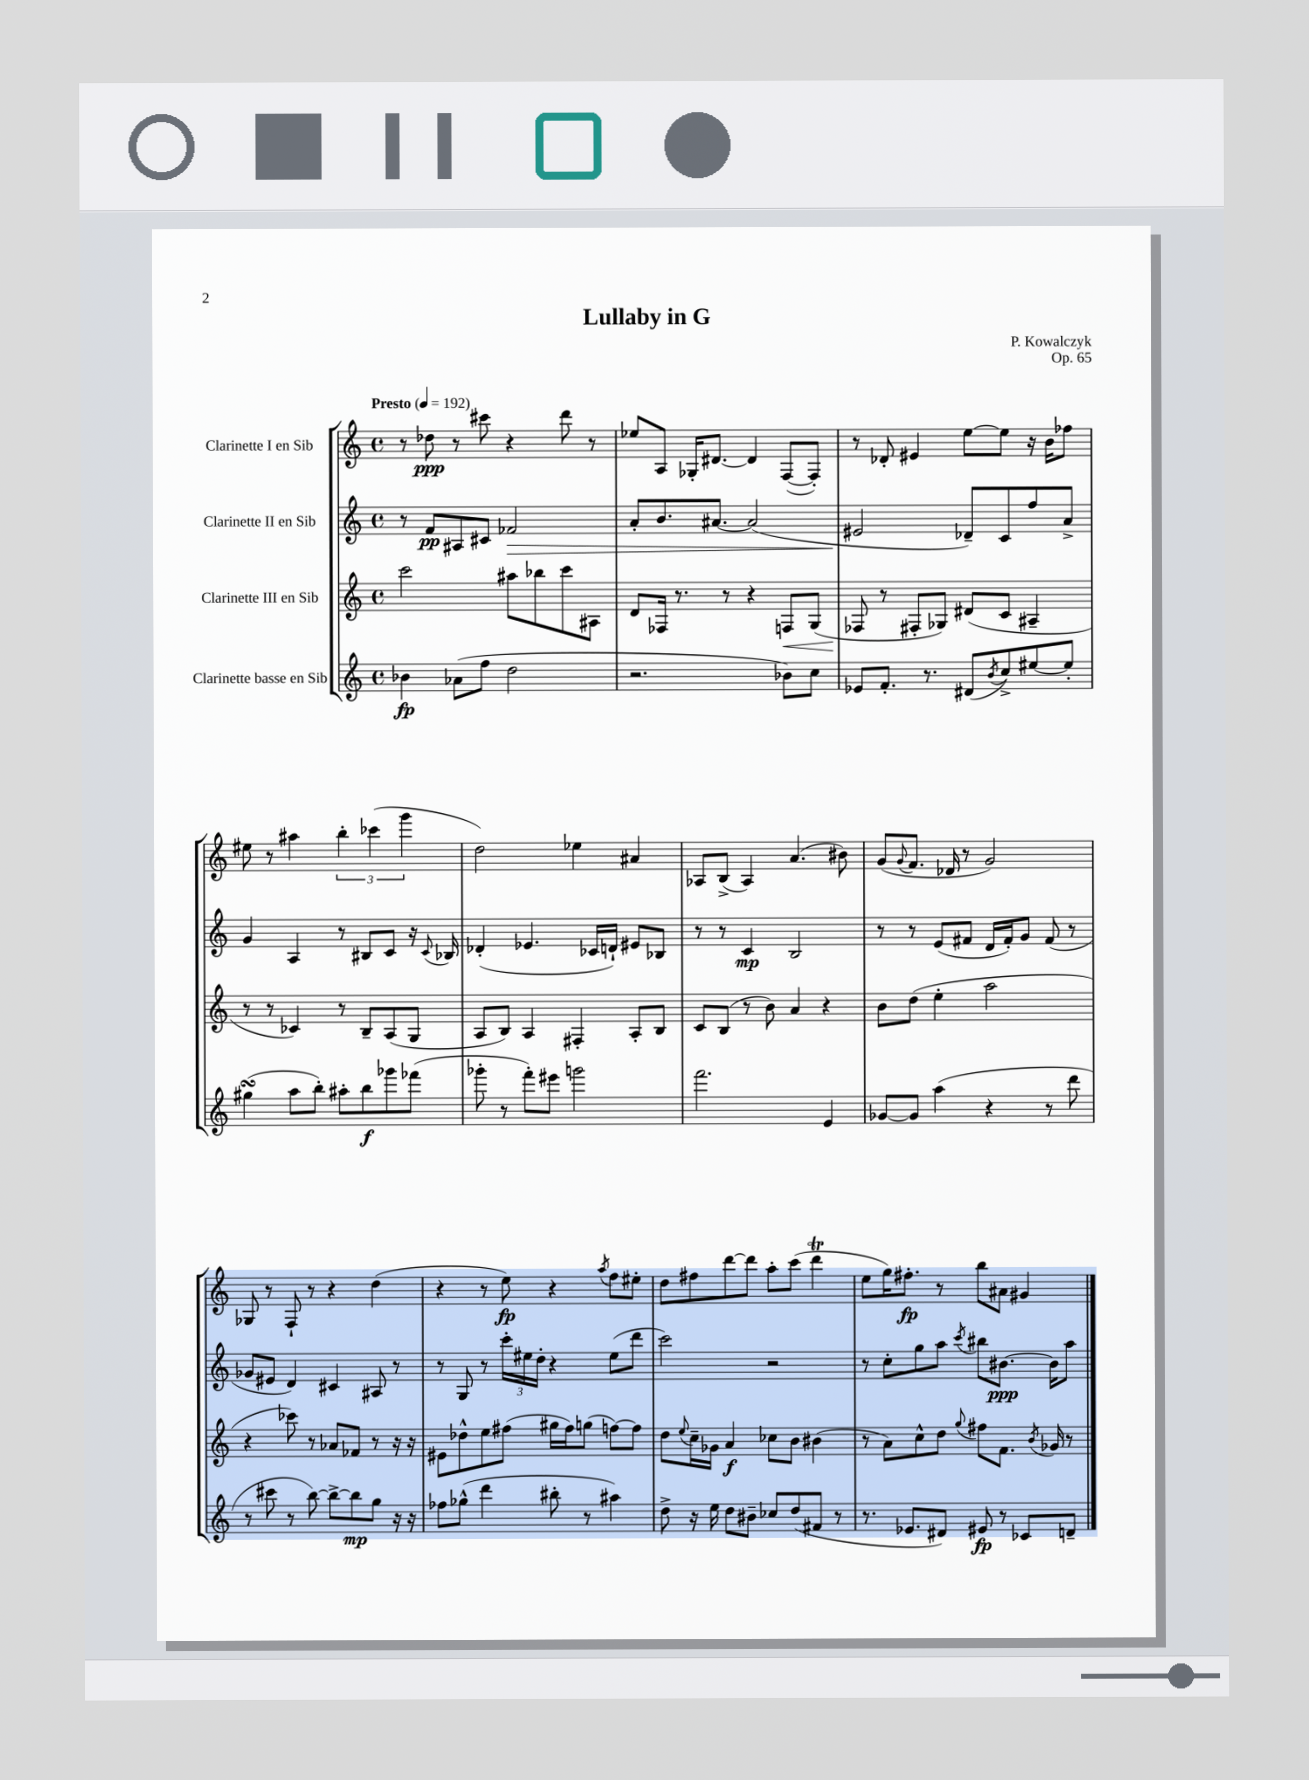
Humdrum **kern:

**kern	**kern	**kern	**kern
*staff4	*staff3	*staff2	*staff1
*clefG2	*clefG2	*clefG2	*clefG2
*k[]	*k[]	*k[]	*k[]
*M4/4	*M4/4	*M4/4	*M4/4
*met(c)	*met(c)	*met(c)	*met(c)
*MM192	*MM192	*MM192	*MM192
4b-\	2ccc\	8r	8r
.	.	8f/L	8dd-\
(8a-\L	.	8A#/	8r
8ff\J	.	8c#/J	8ccc#\
2dd\	8aa#\L	2f-/	4r
.	8bb-\	.	.
.	8ccc\	.	8ddd\
.	8A#\J	.	8r
=	=	=	=
2.r	8d/L	8a'/L	8ee-/L
.	16F-/Jk	8.b/	8A/J
.	8.r	.	.
.	.	.	16G-'/LK
.	.	[8.a#/J	[8.d#/J
.	8r	.	.
.	4r	(2a#/]	4d#/]
8b-\L)	8F/L	.	([8F/L
8cc\J	(8G/J	.	8F'/]J)
=	=	=	=
8e-/L	8F-/	2e#/	8r
8.f'/J	8r	.	8d-'/
.	8F#'/L	.	4e#/
8.r	.	.	.
.	8G-/J)	.	.
(8d#/L	(8d#/L	8d-~/L)	[8ee\L
8qb/	.	.	.
8cc^/)	8c/J	8c/	8ee\]J
[8ee#/	4A#~/	8ff/	16r
.	.	.	16b\LK
8ee#'/]J	.	8a^/J	8ff-\J
=	=	=	=
(4gg#\	8r	4g/	8ee#\
.	8r	.	8r
8aa\L	4c-/)	4A/	4aa#\
8bb'\J)	.	.	.
8aa#'\L	8r	8r	6bb'\
8bb\	8B~/L	8B#/L	.
.	.	.	(6ccc-\
8ggg-\	(8A/	8c/J	.
.	.	.	6ggg\
(8fff-\J	8G/J	16r	.
.	.	8qqc/	.
.	.	16B-/	.
=	=	=	=
8ggg-'\	8A/L	(4d-'/	2dd\)
8r	8B/J)	.	.
8fff'\L)	4A/	4.e-/	.
8eee#\J	.	.	.
2ggg\	4F#'/	.	4ee-\
.	.	16c-/LL	.
.	.	16d`/JJ)	.
.	8A'/L	8e#/L	4a#/
.	8B/J	8B-/J	.
=	=	=	=
2.fff\	8c/L	8r	8A-/L
.	(8B/J	8r	(8B^/J
.	8r	4c/	4A-/)
.	8b\)	.	.
.	4a/	2B/	(4.a/
4e/	4r	.	.
.	.	.	8b#\)
=	=	=	=
[8g-/L	8b\L	8r	(8g/L
.	.	.	8qqg/
8g-/]J	(8dd\J	8r	8.f/J
(4aa\	4ee'\	(8e/L	.
.	.	.	16d-/
.	.	8f#/J	8r
4r	2aa\	16d/LL	2g/)
.	.	16f#'/J)	.
.	.	8g/J	.
8r	.	(8f#/	.
8ddd\	.	8r	.
=	=	=	=
8r	4r	8g-/L	8G-/
8ccc#\	.	8e#/J	8r
8r	8ccc-\)	4d/)	8F`/
[8bb\)	8r	.	8r
8bb^\_L	8a-/L	4c#/	4r
8bb\]	8f-/J	.	.
8gg\J	8r	8A#/	(4dd\
16r	16r	8r	.
16r	16r	.	.
=	=	=	=
8ff-\L	8e#\L	8r	4r
(8gg-^^\J	8dd-^^\	8G/	.
4ddd\	8ee\	8r	8r
.	(8ff#\J	24ccc'\LL	8ee\)
.	.	24ee#\	.
.	.	24dd'\JJ	.
8bb#'\	16gg#\LL	4r	4r
.	16ff#\J)	.	.
8r	(8gg\J	.	.
.	.	.	8qaa/
4aa#\)	[8ff\L)	(8ee#\L	8ff\L
.	8ff\]J	8ddd\J	8ee#'\J
=	=	=	=
8dd^\	8dd\L	2ccc\)	8dd\L
.	8qqee/	.	.
16r	16cc~\L	.	8ff#\
16ee\	16g-\JJ	.	.
8dd\L	4a/	.	[8ddd\
8b#~\J	.	.	8ddd\]J
8cc-/L	8cc-\L	2r	8aa'\L
(8dd/	8b\J	.	(8ccc\J
8f#/J	(4b#\	.	4ddd\
8r	.	.	.
=	=	=	=
8.r	8r	8r	8ee\L
.	8a\L)	8cc'\L	16gg\K)
8.e-/L	.	.	8.ff#'\J
.	8cc^^\	8gg\	.
8d#/J)	8dd\J	8aa\J	8r
.	8qqgg/	8qccc/	.
8e#/	8ff#\L	8bb#\L	8bb\L
8r	8.f\J	[8.b#\J	8a#\J
8c-/L	.	.	4g#/
.	8qb/	.	.
.	16g-/	16b#\]LK	.
8d~/J	8r	8aa\J	.
==	==	==	==
*-	*-	*-	*-
